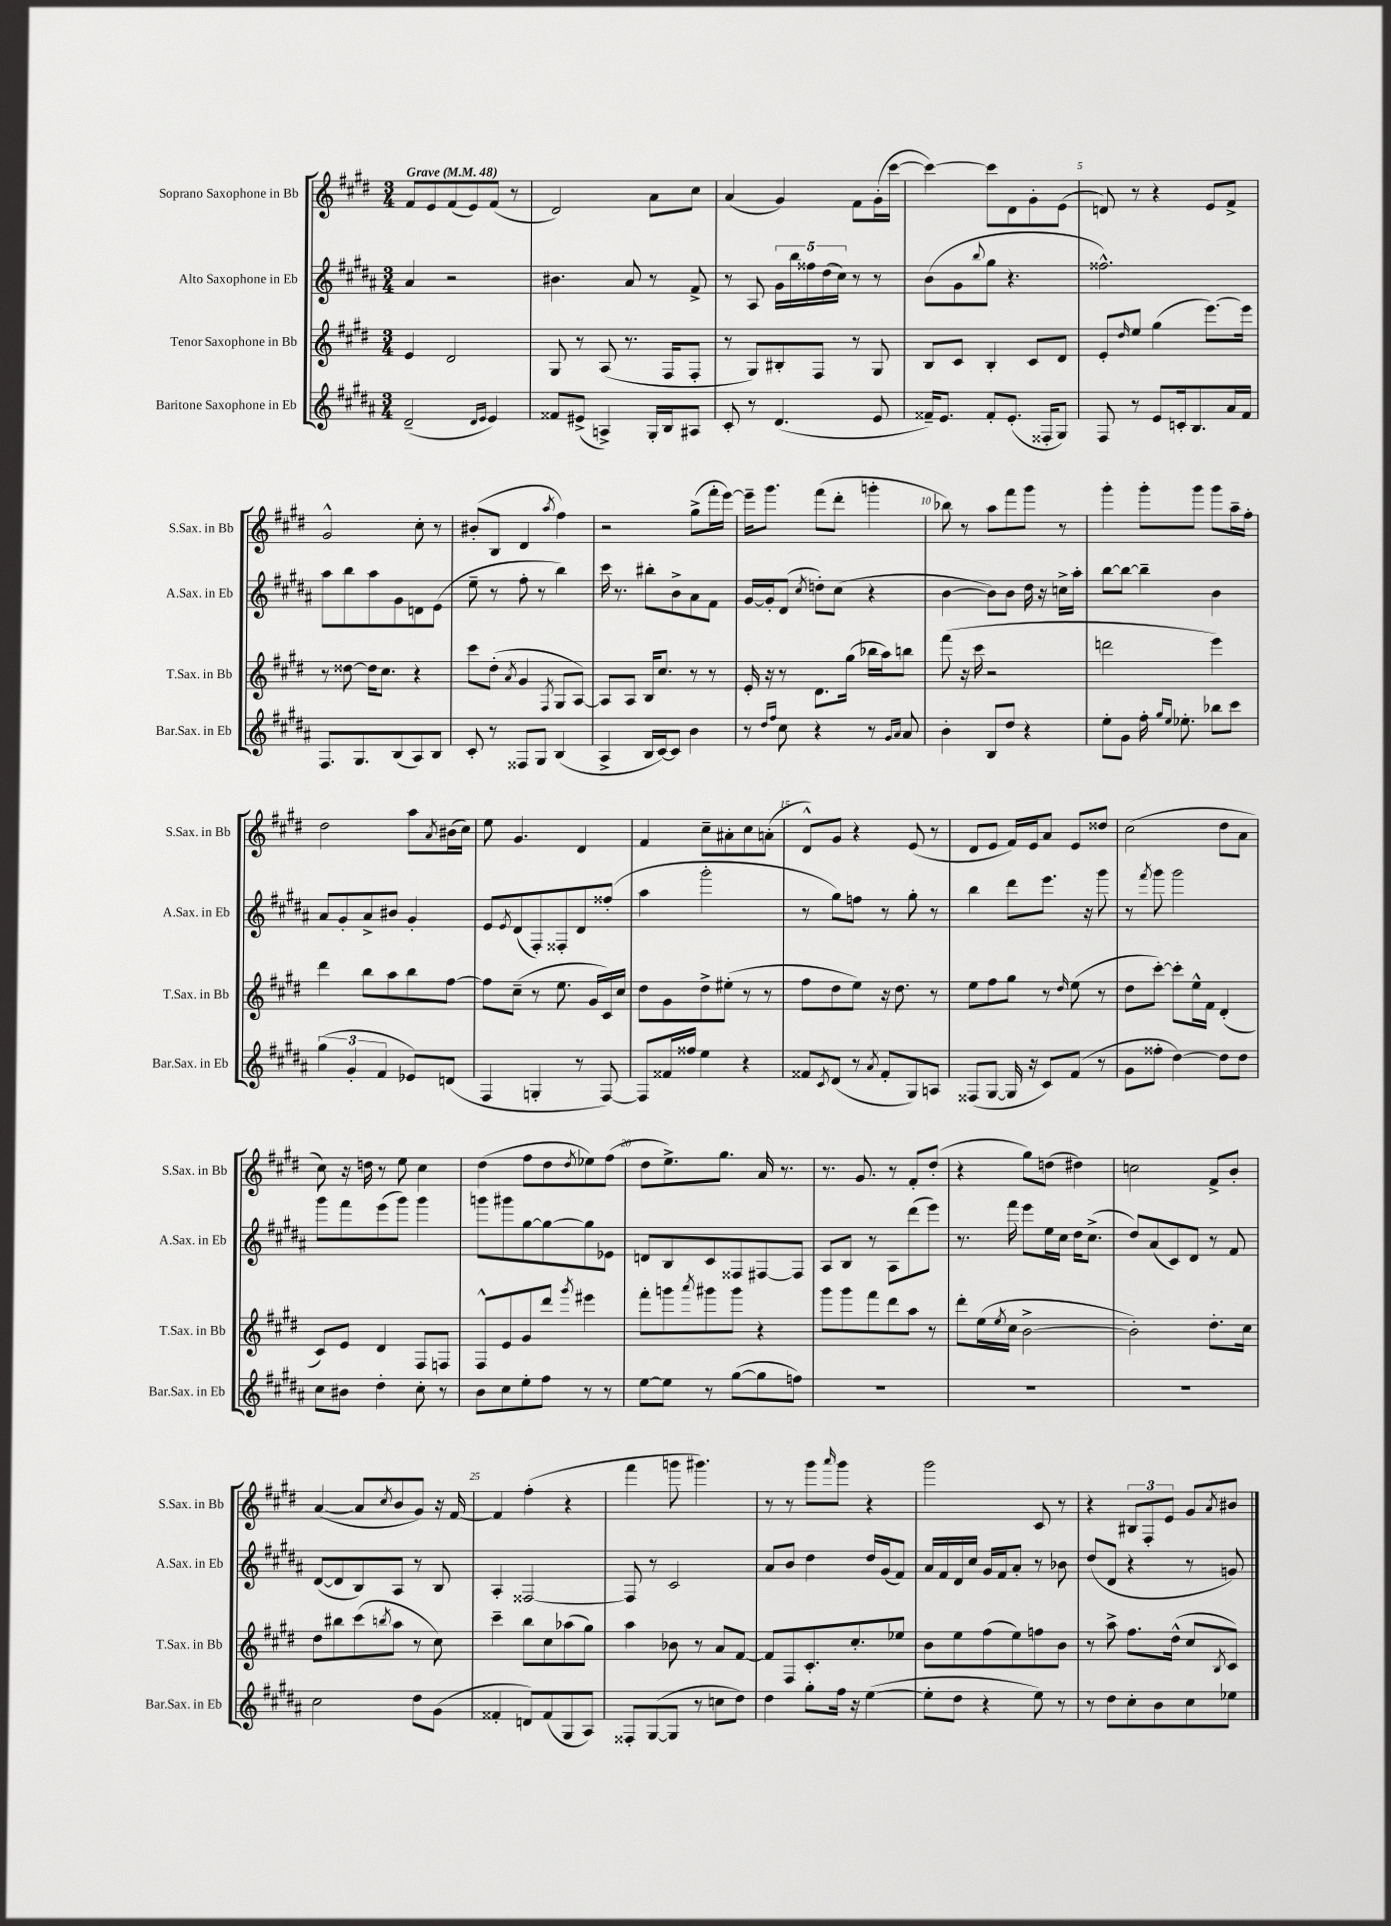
<<
\new StaffGroup <<
\new Staff = "s0" \with { instrumentName = "Soprano Saxophone in Bb" shortInstrumentName = "S.Sax. in Bb" } {
    \clef treble \key e \major \numericTimeSignature \time 3/4 \tempo "Grave" 4 = 48
    fis'8 e'8 fis'8( e'8) fis'8( r8 |
    dis'2) a'8 cis''8 |
    a'4( gis'4) fis'8 gis'16-.( cis'''16~ |
    cis'''4~) cis'''8 dis'8 gis'8-. e'8( |
    d'8) r8 r4 e'8 fis'8-> |
    gis'2-^ cis''8-. r8 |
    bis'8-.( b8 dis'4 \acciaccatura { a''8 } fis''4) |
    r2 gis''8->( fis'''16-. e'''16~) |
    e'''16-- gis'''8. fis'''8( dis'''8-. g'''4-. |
    bes''8) r8 a''8 fis'''8 gis'''8 r8 |
    gis'''4-. gis'''8-. gis'''8 gis'''8 a''16-- fis''16-. |
    dis''2 a''8 \acciaccatura { a'8 } bis'16( cis''16) |
    e''8 gis'4. dis'4 |
    fis'4 cis''8-- ais'8-. cis''8 a'8-.( |
    dis'8-^) gis'8 r4 e'8( r8 |
    dis'8 e'8 fis'16) e'16 a'8 e'8 disis''8 |
    cis''2( dis''8 a'8 |
    cis''8) r16 d''16 r8 e''8 cis''4 |
    dis''4( fis''8 dis''8 \acciaccatura { dis''8 } ees''8) fis''8( |
    dis''8 e''8.->) gis''8. a'16 r8. |
    r8. gis'8. r8 fis'8-. dis''8-.( |
    r4 gis''8) d''8( dis''4) |
    c''2 fis'8-> b'8-. |
    a'4~( a'8 \acciaccatura { cis''8 } b'8 gis'8) r16 fis'16~ |
    fis'4 fis''4-.( r4 |
    fis'''4 g'''8 gis'''4.) |
    r8 r8 gis'''8 \grace { a'''16 } gis'''8 r4 |
    gis'''2 cis'8 r8 |
    r4 \tuplet 3/2 { bis8 fis8-. e'8 } gis'8 \acciaccatura { a'8 } bis'8 \bar "|." |
}
\new Staff = "s1" \with { instrumentName = "Alto Saxophone in Eb" shortInstrumentName = "A.Sax. in Eb" } {
    \clef treble \key b \major \numericTimeSignature \time 3/4
    ais'4 r2 |
    bis'4. ais'8 r8 fis'8-> |
    r8 ais8 \tuplet 5/4 { gis'16 b''16 fisis''16 dis''16( cis''16) } r8 r8 |
    b'8( gis'8 \appoggiatura { b''8 } gis''8 r4. |
    fisis''2.-^) |
    ais''8 b''8 ais''8 gis'8 d'8 e'8( |
    e''8-- r8 fis''8-. r8 b''4) |
    cis'''16 r8. bis''8-. b'8-> ais'8 fis'8 |
    gis'16~ gis'16-. dis'8( \acciaccatura { cis''8 } d''8-.) cis''8( r4 |
    b'4~ b'8) b'8 dis''16 r16 c''16-> ais''16-. |
    b''8~ b''8~ b''4-- b'4 |
    ais'8 gis'8-. ais'8-> bis'8 gis'4-. |
    e'8 \acciaccatura { e'8 } dis'8( fis8-.) fisis8-. dis'8 fisis''8-.( |
    ais''4 gis'''2-. |
    r8 gis''8) f''8 r8 gis''8-. r8 |
    b''4 dis'''8 e'''8. r16 gis'''8 |
    r8 \acciaccatura { fis'''8 } gis'''8 gis'''2 |
    gis'''8 fis'''8 e'''8( gis'''8) gis'''4 |
    g'''8 gis'''8 gis''8~ gis''8~ gis''8 ees'8 |
    d'8 b8 cis'8 fisis8 fis8~ fis8 |
    ais8 b8 r8 ais8 dis'''8( e'''8) |
    r8. fis'''16 e'''8 e''16 cis''16 dis''16 cis''8.->( |
    dis''8) ais'8( cis'8) dis'8 r8 fis'8 |
    dis'8~( dis'8 b8) ais8 r8 b8 |
    ais4-. fisis2~ |
    fisis8 r8 cis'2 |
    ais'8 b'8 dis''4 dis''16 gis'16( fis'8) |
    ais'16 fis'16 dis'16 cis''16 gis'16 fis'16 ais'8-. r8 bes'8 |
    dis''8( dis'8 r4 r8 g'8) \bar "|." |
}
\new Staff = "s2" \with { instrumentName = "Tenor Saxophone in Bb" shortInstrumentName = "T.Sax. in Bb" } {
    \clef treble \key e \major \numericTimeSignature \time 3/4
    e'4 dis'2 |
    gis8 r8 a8( r8. fis16 fis8-. |
    r8 gis8) bis8-. fis8 r8 gis8 |
    b8 cis'8 b4-. cis'8 dis'8 |
    e'8-. \grace { dis''16 } e''8 gis''4( e'''8.~) e'''16 |
    r8 disis''8~ disis''16 cis''8. r4 |
    cis'''8 dis''8-.( \acciaccatura { a'8 } gis'4 \acciaccatura { fis8 } gis8 a8~) |
    a8 a8 b16 cis''8. r8 r8 |
    e'16-. r16 r8 dis'8. gis''16( bes''16 a''16) b''8 |
    fis'''8( r16 cis'''16 r2 |
    d'''2 e'''4) |
    dis'''4 b''8 a''8 b''8 fis''8~ |
    fis''8 cis''8--( r8 e''8. gis'16 cis'16) cis''16 |
    dis''8 gis'8 dis''8-> eis''8-.( r8 r8 |
    fis''8 dis''8 e''8) r16 dis''8. r8 |
    e''8 fis''8 gis''8 r8 \grace { dis''16 } e''8( r8 |
    dis''8 cis'''8~-.) cis'''8-. e''16-^ fis'16 dis'4-.( |
    cis'8) e'8 dis'4 fis8 f8 |
    fis8-^ e'8 gis'8 dis'''8 \acciaccatura { gis'''8 } eis'''4 |
    fis'''8-. g'''8 \acciaccatura { a'''8 } gis'''8 gis'''8 r4 |
    gis'''8 gis'''8 fis'''8 dis'''8 a''8 r8 |
    dis'''8-. e''16( \acciaccatura { e''8 } cis''16 b'2~-> |
    b'2-.) dis''8.-. cis''16 |
    dis''8 bis''8 cis'''8( \acciaccatura { b''8 } a''8 r8 cis''8) |
    cis'''4-- b''8 cis''8 aes''8( gis''8) |
    a''4 bes'8 r8 a'8 fis'8~ |
    fis'8 fis8 cis'8.-. cis''8.-. ees''8 |
    b'8 e''8 fis''8( e''8) f''8 b'8 |
    r8 a''8-> fis''8. dis''16-^( cis''8 \acciaccatura { b8 } cis'8) \bar "|." |
}
\new Staff = "s3" \with { instrumentName = "Baritone Saxophone in Eb" shortInstrumentName = "Bar.Sax. in Eb" } {
    \clef treble \key b \major \numericTimeSignature \time 3/4
    dis'2--( \grace { dis'16 e'16 } e'4) |
    fisis'8 eis'8->( a4->) gis16-. b16 ais8 |
    cis'8-. r8 dis'4.( e'8 |
    fisis'16--) e'8. fisis'8-. e'8.-.( fisis16-. gis8) |
    fis8 r8 e'8 c'16-. b8. ais'16 fis'16 |
    fis8. gis8. b8( ais8) b8 |
    cis'8-. r8 fisis8 gis8 b4( |
    ais4-> b16 cis'16~) cis'8 b'4 |
    r8 \grace { dis''16 fis''16 } cis''8 r4 r8 \grace { gis'16 ais'16 } ais'8 |
    b'4-. b8 dis''8 r4 |
    e''8-. gis'8 fis''16-. \grace { gis''16 e''16 } ees''8.-. bes''8 cis'''8 |
    \tuplet 3/2 { gis''4( gis'4-. fis'4 } ees'8) d'8( |
    fis4 g4-. r8 fis8~) |
    fis8 fisis'16 fisis''16 e''4 r4 |
    fisis'8 \acciaccatura { cis'8 } dis'8( r8 \acciaccatura { ais'8 } fisis'8-. gis8) a8 |
    fisis8( gis8~ gis16 r16 cis'8) fis'8( r8 |
    gis'8 fisis''8-. dis''4~) dis''8 dis''8 |
    cis''8 bis'8 dis''4-. cis''8-. r8 |
    b'8 cis''8 e''8-. fis''8 r8 r8 |
    e''8~ e''8 r8 gis''8~( gis''8 f''8) |
    R2. |
    R2. |
    R2. |
    cis''2 dis''8 gis'8( |
    fisis'4-. d'8) fisis'8( gis8 ais8) |
    fisis8-. gis8~( gis8 r8 c''8 dis''8) |
    dis''4 gis''8-. fis''16 r16 e''4~( |
    e''8-. dis''8 r4 e''8) r8 |
    r8 dis''8 cis''8-. b'8 cis''8 ees''8 \bar "|." |
}
>>
>>
\layout { \context { \Score \override BarNumber.break-visibility = ##(#f #t #t) barNumberVisibility = #(every-nth-bar-number-visible 5) } }
